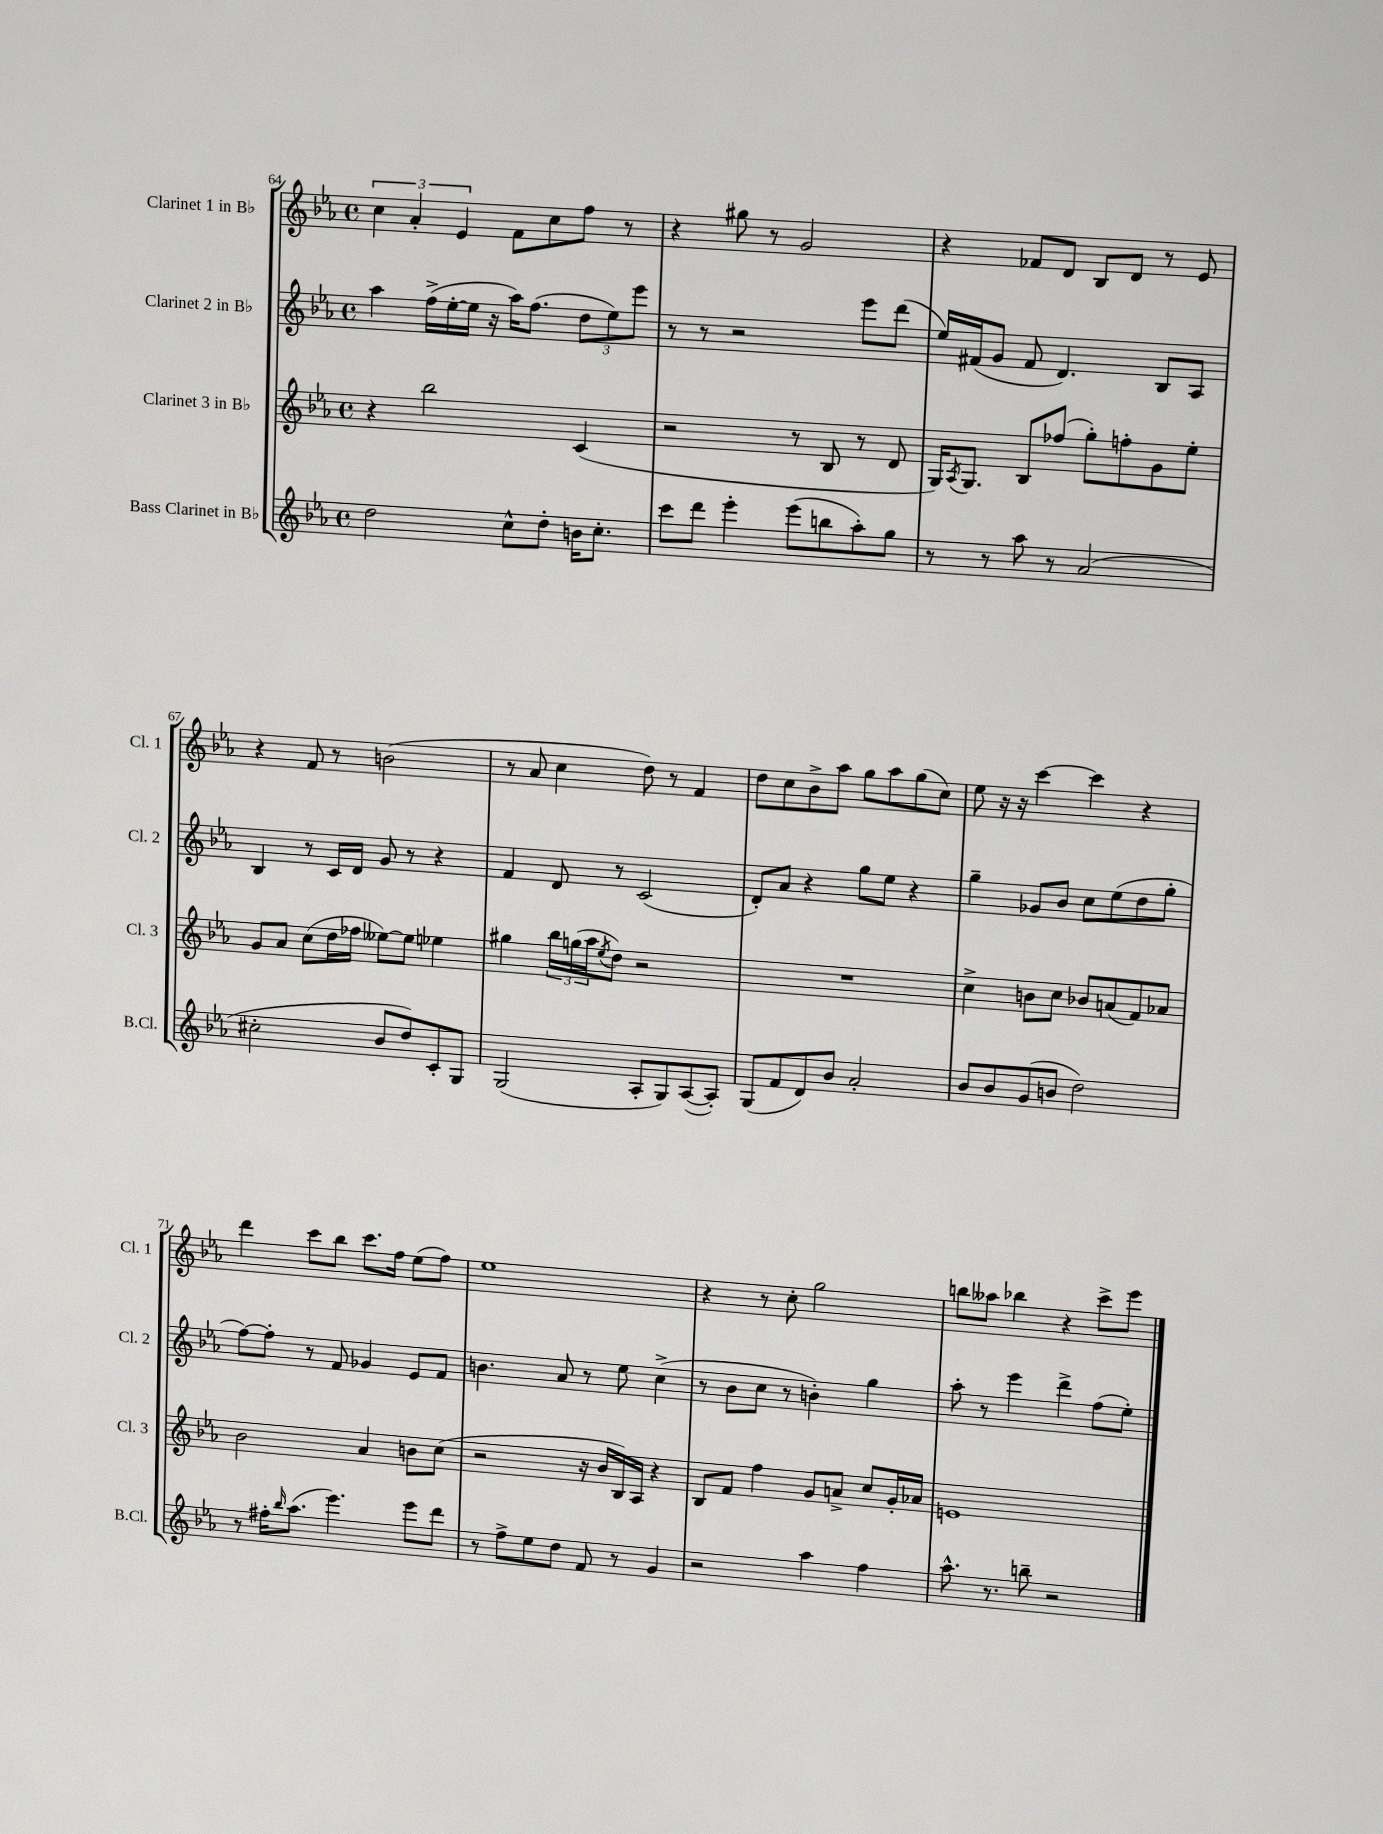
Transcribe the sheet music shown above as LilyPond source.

<<
\new StaffGroup <<
\new Staff = "s0" \with { instrumentName = "Clarinet 1 in Bb" shortInstrumentName = "Cl. 1" } {
    \clef treble \key ees \major \defaultTimeSignature \time 4/4
    \tuplet 3/2 { c''4 aes'4-. ees'4 } f'8 c''8 f''8 r8 |
    r4 gis''8 r8 g'2 |
    r4 fes'8 d'8 bes8 d'8 r8 ees'8 |
    r4 f'8 r8 b'2( |
    r8 aes'8 c''4 d''8) r8 f'4 |
    d''8 c''8 bes'8-> aes''8 g''8 aes''8 g''8( c''8) |
    ees''8 r16 r16 c'''4~ c'''4 r4 |
    d'''4 c'''8 bes''8 c'''8. f''16 ees''8( f''8) |
    ees''1 |
    r4 r8 c''8-. g''2 |
    b''8 aeses''8 bes''4 r4 c'''8-> ees'''8 \bar "|." |
}
\new Staff = "s1" \with { instrumentName = "Clarinet 2 in Bb" shortInstrumentName = "Cl. 2" } {
    \clef treble \key ees \major \defaultTimeSignature \time 4/4
    aes''4 f''16->( ees''16~-. ees''16 r16 aes''16) f''8.( \tuplet 3/2 { d''8 ees''8) ees'''8 } |
    r8 r8 r2 ees'''8 d'''8( |
    ees''16) fis'16( g'8 fis'8 d'4.) bes8 aes8 |
    bes4 r8 c'16 d'16 g'8 r8 r4 |
    f'4 d'8 r8 c'2( |
    d'8-.) aes'8 r4 g''8 ees''8 r4 |
    g''4-- ges'8 bes'8 c''8 ees''8( d''8 g''8-. |
    f''8~) f''8-. r8 f'8 ges'4 ees'8 f'8 |
    b'4. aes'8 r8 ees''8 c''4->( |
    r8 bes'8 c''8 r8 b'4-.) g''4 |
    aes''8-. r8 ees'''4 d'''4-> f''8( ees''8-.) \bar "|." |
}
\new Staff = "s2" \with { instrumentName = "Clarinet 3 in Bb" shortInstrumentName = "Cl. 3" } {
    \clef treble \key ees \major \defaultTimeSignature \time 4/4
    r4 bes''2 c'4( |
    r2 r8 bes8 r8 d'8 |
    g16) \acciaccatura { aes8 } g8. bes8 fes''8( g''8-.) f''8-. g'8 ees''8-. |
    g'8 aes'8 c''8( d''16 fes''16 eeses''8~) eeses''8 ees''4 |
    gis''4 \tuplet 3/2 { bes''16 g''16( aes''16 } \acciaccatura { ees''8 } d''8) r2 |
    R1 |
    c''4-> b'8 c''8 bes'8 a'8( f'8) aes'8 |
    bes'2 aes'4 b'8 c''8( |
    r2 r16 bes'16 bes16) aes16 r4 |
    bes8 f'8 f''4 g'8 a'8-> c''8 g'16-. aes'16 |
    e'1 \bar "|." |
}
\new Staff = "s3" \with { instrumentName = "Bass Clarinet in Bb" shortInstrumentName = "B.Cl." } {
    \clef treble \key ees \major \defaultTimeSignature \time 4/4
    d''2 c''8-^ d''8-. b'16 c''8.-. |
    c'''8 d'''8 ees'''4-. ees'''8( b''8 aes''8-.) g''8 |
    r8 r8 aes''8 r8 aes'2( |
    cis''2-. bes'8 d''8) c'8-. g8 |
    g2( aes8-. g8) aes8~( aes8-.) |
    g8( f'8 d'8) bes'8 aes'2-. |
    bes'8 bes'8 g'8( b'8 d''2) |
    r8 fis''16-. \grace { bes''16 } aes''8.( ees'''4.) ees'''8 d'''8 |
    r8 f''8-> ees''8 d''8 f'8 r8 g'4 |
    r2 aes''4 f''4 |
    aes''8.-^ r8. b''8-- r2 \bar "|." |
}
>>
>>
\layout { \context { \Score currentBarNumber = #64 } }
